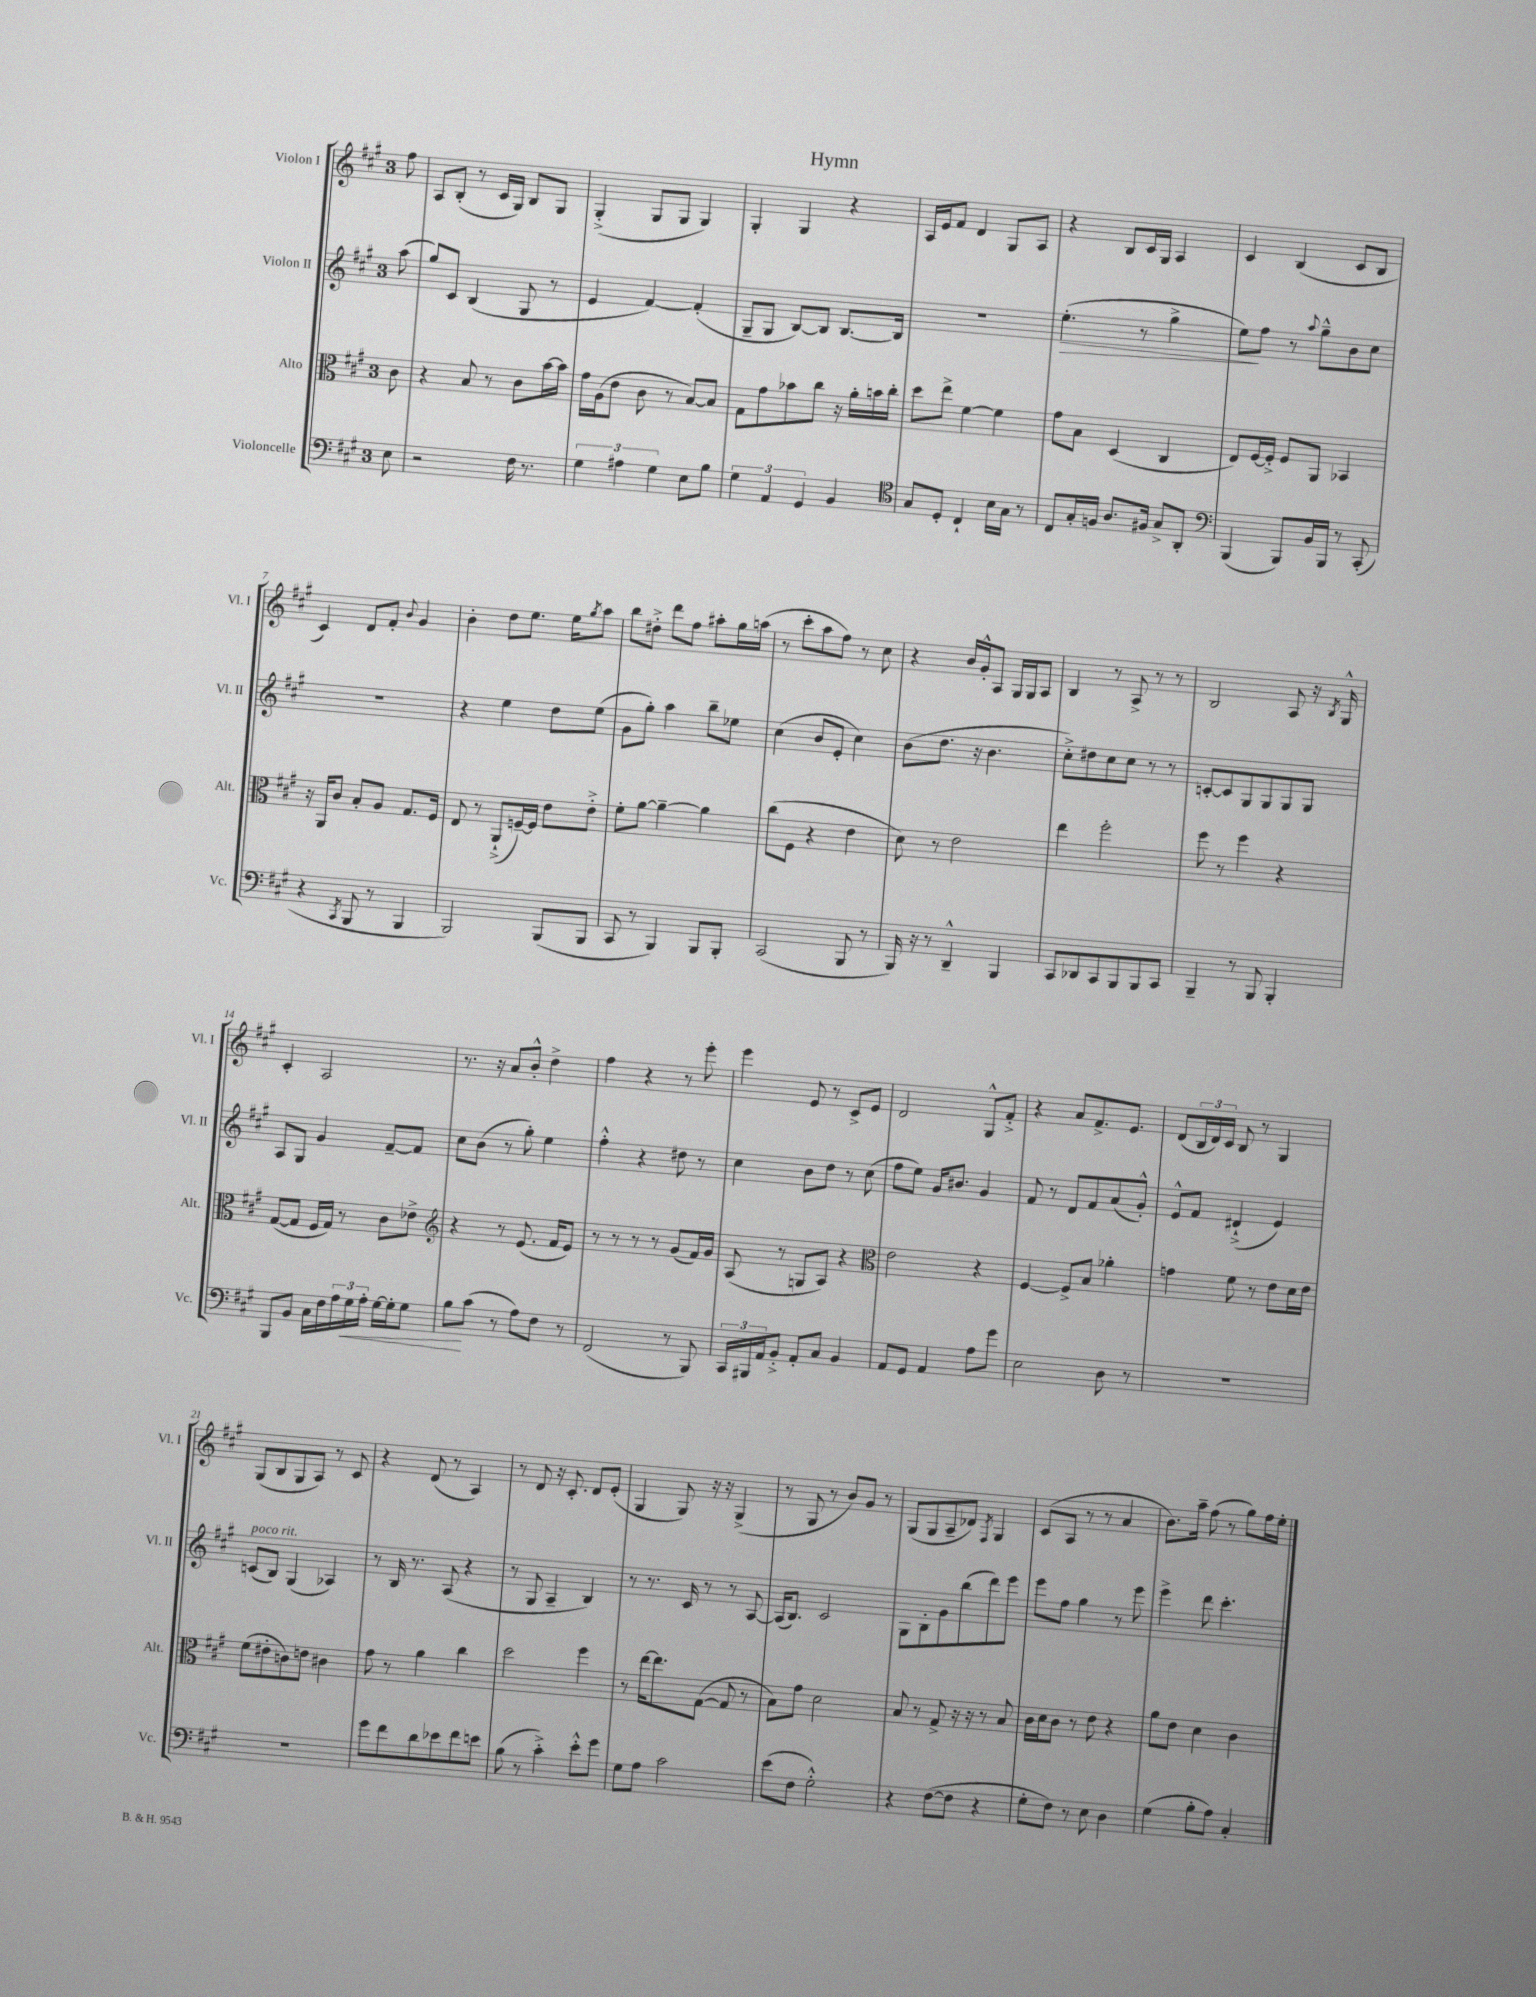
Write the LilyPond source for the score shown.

\header { title = "Hymn" }
<<
\new StaffGroup <<
\new Staff = "s0" \with { instrumentName = "Violon I" shortInstrumentName = "Vl. I" } {
    \clef treble \key a \major \once \override Staff.TimeSignature.style = #'single-digit \time 3/4 \partial 8
    fis''8 |
    a8 b8-.( r8 cis'16 gis16) b8 gis8 |
    gis4-.->( gis8 gis8 gis4) |
    gis4-. gis4 r4 |
    a16 e'16 fis'8 d'4 gis8 a8 |
    r4 b8 cis'16 gis16 a4 |
    cis'4 b4( cis'8 b8 |
    cis'4) d'8 fis'8-. \appoggiatura { b'8 } gis'4 |
    b'4-. d''8 e''8. e''16 \acciaccatura { gis''8 } a''8 |
    b''8 dis''8-.-> d'''8 fis''8 ais''8-. gis''16 a''16( |
    r8 cis'''8-. a''8 fis''8) r8 cis''8 |
    r4 b'16 gis'16-.-^ a8 gis16 gis16 a8 |
    b4 r8 a8-> r8 r8 |
    b2 a8 r16 \acciaccatura { b8 } gis16-^ |
    cis'4-. a2 |
    r8. r16 a'8 b'8-.-^ d''4-> |
    fis''4 r4 r8 e'''8-. |
    e'''4 e'8 r8 cis'8-> e'8 |
    d'2 gis8-^ fis'8-.-> |
    r4 a'8 fis'8.-> e'8. |
    d'8( \tuplet 3/2 { b16 d'16) cis'16 } b8 r8 gis4 |
    gis8( b8 gis8 a8) r8 cis'8 |
    r4 d'8( r8 a4) |
    r8 d'8 r16 cis'8.-. d'8 e'8-.( |
    gis4 gis8) r16 r16 gis4->( |
    r8 gis8 r8 b'8) gis'8 r8 |
    gis8( gis8 a8-- des'8) \acciaccatura { fis8 } gis4 |
    cis'8( a8 r8 r8 a'4 |
    b'8.) a''16-- fis''8( r8 gis''8) fis''16 e''16-. \bar "|." |
}
\new Staff = "s1" \with { instrumentName = "Violon II" shortInstrumentName = "Vl. II" } {
    \clef treble \key a \major \once \override Staff.TimeSignature.style = #'single-digit \time 3/4 \partial 8
    a''8( |
    gis''8) cis'8 b4( gis8 r8 |
    e'4 fis'4~) fis'4-.( |
    gis8-- gis8 b8~) b8 b8.~ b16 |
    R2. |
    e''4.-.\>( r8 gis''4-> |
    e''8\!) fis''8 r8 \appoggiatura { a''8 } gis''8---^ b'8 cis''8 |
    R2. |
    r4 e''4 d''8 e''8( |
    gis'8 gis''8-.) a''4 b''8-- ees''8 |
    cis''4( b'8 e'8-. cis''4) |
    b'8( d''8. r16 b'4. |
    cis''8-.->) dis''8 cis''8 cis''8 r8 r8 |
    c'8~-. c'8 gis8 gis8 gis8 gis8 |
    a8 gis8 gis'4 fis'8~-- fis'8 |
    cis''8 b'8( r8 gis''8-.) e''4 |
    fis''4-.-^ r4 dis''8 r8 |
    cis''4 b'8 d''8 r8 cis''8( |
    fis''8 e''8) gis'16 bis'8. gis'4 |
    fis'8 r8 d'8 fis'8 a'8( gis'8-.-^) |
    e'8-^ fis'8 dis'4-!->( e'4) |
    c'8^\markup { \italic "poco rit." }( b8) gis4( aes4) |
    r8 b16 r8. a8( r4 |
    r8 gis8 a4-- b4) |
    r8 r8. cis'16 r8 r8 a8~ |
    a16( b8.) cis'2 |
    gis8 b8-. gis'8 b''8( d'''8) e'''8 |
    e'''8 fis''8 gis''4 r8 e'''8 |
    e'''4-> d'''8 cis'''4.-. \bar "|." |
}
\new Staff = "s2" \with { instrumentName = "Alto" shortInstrumentName = "Alt." } {
    \clef alto \key a \major \once \override Staff.TimeSignature.style = #'single-digit \time 3/4 \partial 8
    cis'8 |
    r4 b8 r8 cis'8 b'16~ b'16 |
    gis'16 a16( e'8 cis'8 r8 b8~) b8 |
    gis8 gis'8 bes'8 cis''8 r16 a'16-. b'16 cis''16-. |
    d''8 e''8-> fis'4~ fis'4 |
    gis'8 b8 d4( cis4 |
    e8) fis16~ fis16-.-> fis8 a,8 bes,4 |
    r16 a,16 cis'8 b8-. a8 gis8. fis16 |
    e8 r8 a,8-!->( f16~--) f16 e'8 e'8-.-> |
    fis'8-. a'8~ a'4~-- a'4 |
    cis''8( fis8 r4 e'4 |
    d'8) r8 e'2 |
    e''4 fis''2-. |
    fis''8 r8 fis''4 r4 |
    gis8~( gis8 fis16 gis16) r8 cis'8 ees'8-> |
    \clef treble r4 r8 e'8.( fis'16 e'8) |
    r8 r8 r8 r8 gis'8( fis'16) gis'16 |
    a8( r8 g8 a8) r4 |
    \clef alto e'2 r4 |
    fis4~ fis8-> b8 aes'4-. |
    g'4 fis'8 r8 e'8 d'16 e'16 |
    fis'8( eis'8-. c'8) e'8 cis'4 |
    gis'8 r8 a'4 cis''4 |
    d''2 fis''4 |
    r8 e''16~ e''8. gis8~( gis8 r8 |
    b8) gis'8 d'2 |
    b8 r8 gis8-> r16 r16 r8 b8 |
    cis'16 d'16 cis'8 r8 e'8 r4 |
    a'8 e'8 d'4 cis'4 \bar "|." |
}
\new Staff = "s3" \with { instrumentName = "Violoncelle" shortInstrumentName = "Vc." } {
    \clef bass \key a \major \once \override Staff.TimeSignature.style = #'single-digit \time 3/4 \partial 8
    e8 |
    r2 fis16 r8. |
    \tuplet 3/2 { gis4 ais4 gis4 } e8 b8 |
    \tuplet 3/2 { gis4 a,4 gis,4 } b,4 |
    \clef tenor gis8 d8-. cis4-! b16 gis16 r8 |
    cis8 gis16-. f16 a8. fis16 gis8-> a,8-. |
    \clef bass b,,4( b,,8) b,16 b,,16 r8 cis,8-.( |
    r4 \acciaccatura { cis,8 } b,,8 r8 b,,4 |
    b,,2) b,,8( b,,8 |
    cis,8 r8 b,,4) b,,8 b,,8-. |
    cis,2( b,,8 r8 |
    b,,16) r16 r8 d,4---^ b,,4 |
    cis,8 des,8 cis,8 b,,8 b,,8 cis,8 |
    b,,4-- r8 b,,8 b,,4-. |
    b,,8 b,8 cis16 fis16 \tuplet 3/2 { a16 gis16\< a16-. } gis16~ gis16-. gis8 |
    b8\! cis'8( r8 a8) fis8 r8 |
    fis,2( r8 b,,8) |
    \tuplet 3/2 { cis,16 bis,,16 a,16 } b,8-.-> a,8-. cis8 b,4 |
    a,8 gis,8 a,4 a8 gis'8 |
    e2 d8 r8 |
    R2. |
    R2. |
    gis'8 fis'8 d'8 ees'8 fis'8 e'8 |
    b8( r8 cis'4-.->) e'8-.-^ gis'8 |
    gis8 a8 cis'2 |
    e'8( fis8 gis2-.-^) |
    r4 fis8~( fis8 r4 |
    gis8-. fis8) r8 e8 d4 |
    gis4( b8-. a8) cis4-. \bar "|." |
}
>>
>>
